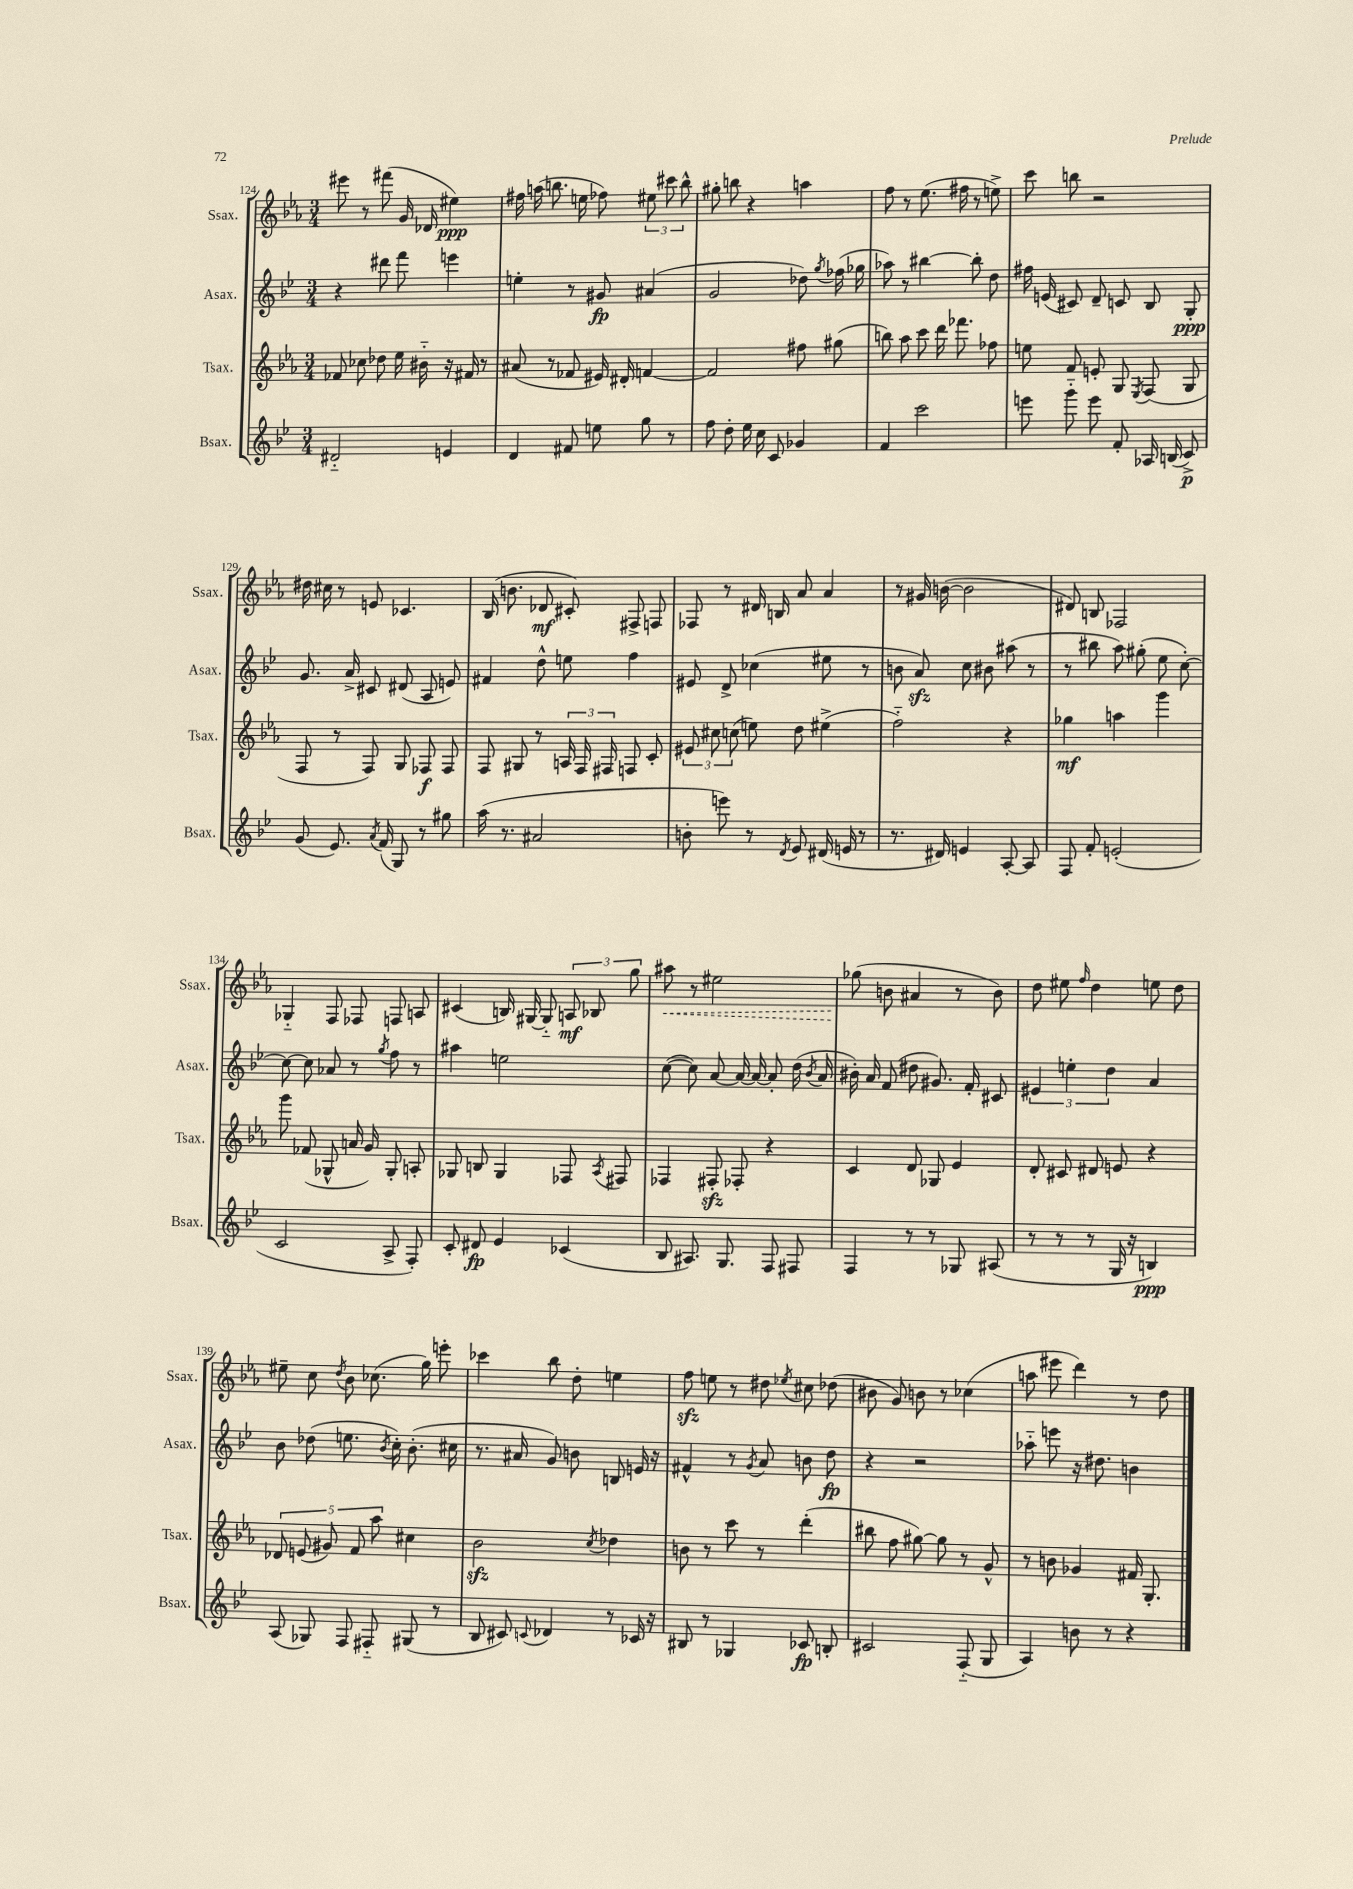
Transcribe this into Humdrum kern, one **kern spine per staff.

**kern	**dynam	**kern	**dynam	**kern	**dynam	**kern	**dynam
*part4	*part4	*part3	*part3	*part2	*part2	*part1	*part1
*staff4	*staff4	*staff3	*staff3	*staff2	*staff2	*staff1	*staff1
*I"Bsax.	*	*I"Tsax.	*	*I"Asax.	*	*I"Ssax.	*
*I'Bsax.	*	*I'Tsax.	*	*I'Asax.	*	*I'Ssax.	*
*clefG2	*	*clefG2	*	*clefG2	*	*clefG2	*
*k[b-e-]	*	*k[b-e-a-]	*	*k[b-e-]	*	*k[b-e-a-]	*
*M3/4	*	*M3/4	*	*M3/4	*	*M3/4	*
=124	=124	=124	=124	=124	=124	=124	=124
2d#X/	.	8f-X/	.	4r	.	8eee#X\	.
.	.	8cc-X\	.	.	.	8r	.
.	.	8dd-X\	.	8ddd#X\	.	(8fff#X\	.
.	.	16ee-\	.	8fff\	.	16g/	.
.	.	16b#X\	.	.	.	16d-X/	.
4en/	.	16r	.	4eeen\	.	4ee#X\)	ppp
.	.	16f#X/	.	.	.	.	.
.	.	8r	.	.	.	.	.
=125	=125	=125	=125	=125	=125	=125	=125
4d/	.	(8a#X/	.	4een'\	.	16ff#X\	.
.	.	.	.	.	.	(16aan\	.
.	.	8r	.	.	.	8.bbn\	.
8f#X/	.	8f-X/	.	8r	.	.	.
.	.	.	.	.	.	16een\	.
8een\	.	16e#X/)	.	8g#X/	fp	8ff-X\)	.
.	.	16d#X'/	.	.	.	.	.
8gg\	.	[4fn/	.	(4a#X/	.	12ee#X\	.
.	.	.	.	.	.	12ccc#X\	.
8r	.	.	.	.	.	.	.
.	.	.	.	.	.	12bb^^\	.
=126	=126	=126	=126	=126	=126	=126	=126
8ff\	.	2f/]	.	2g/	.	8gg#X'\	.
8dd'\	.	.	.	.	.	8bbn\	.
16ee-\	.	.	.	.	.	4r	.
16cc\	.	.	.	.	.	.	.
8c/	.	.	.	.	.	.	.
4g-X/	.	8ff#X\	.	8dd-X\)	.	4aan\	.
.	.	.	.	8qgg/	.	.	.
.	.	(8gg#X\	.	(16ff-X\	.	.	.
.	.	.	.	16gg-X\	.	.	.
=127	=127	=127	=127	=127	=127	=127	=127
4f/	.	8bbn\)	.	8aa-X\)	.	8ff\	.
.	.	8aa-\	.	8r	.	8r	.
2ccc\	.	8ccc\	.	[4bb#X\	.	(8.ee-\	.
.	.	16ddd\	.	.	.	.	.
.	.	8.fff-X\	.	.	.	16ff#X\	.
.	.	.	.	8bb#'\]	.	8r	.
.	.	8ff-X\	.	8dd\	.	8een^\)	.
=128	=128	=128	=128	=128	=128	=128	=128
8eeen\	.	8een\	.	16ff#X\	.	8ccc\	.
.	.	.	.	(16en/	.	.	.
8ggg\	.	8f/	.	8c#X/)	.	8bbn\	.
8eee\	.	8en'/	.	8d~/	.	2r	.
8f'/	.	8G/	.	8cn/	.	.	.
.	.	8qE-/	.	.	.	.	.
16A-X/	.	(8F/	.	8B-/	.	.	.
(16Bn/	.	.	.	.	.	.	.
8c^/)	p	8G/	.	8G'/	ppp	.	.
!!LO:LB:g=z
=129	=129	=129	=129	=129	=129	=129	=129
(8g/	.	8F/	.	8.g/	.	16dd#X\	.
.	.	.	.	.	.	16cc#X\	.
8.e-/)	.	8r	.	.	.	8r	.
.	.	.	.	16a^/	.	.	.
.	.	8F/)	.	8c#X/	.	8en/	.
8qa/	.	.	.	.	.	.	.
(16f/	.	.	.	.	.	.	.
8G/)	.	8G/	.	(8d#X/	.	4.c-X/	.
8r	.	8F-X/	f	8A/	.	.	.
8gg#X\	.	8F-/	.	8en/)	.	.	.
=130	=130	=130	=130	=130	=130	=130	=130
(16aa\	.	8F/	.	4f#X/	.	(16B-/	.
8.r	.	.	.	.	.	8.bn\	.
.	.	8G#X/	.	.	.	.	.
2a#X/	.	8r	.	8dd^^\	.	8d-X/	mf
.	.	24An/	.	8een\	.	8c#X'/)	.
.	.	24F/	.	.	.	.	.
.	.	24F#X/	.	.	.	.	.
.	.	8Fn/	.	4ff\	.	8F#X^/	.
.	.	8c'/	.	.	.	8Fn/	.
=131	=131	=131	=131	=131	=131	=131	=131
8bn'\	.	12e#X/	.	8e#X/	.	8F-X/	.
.	.	12cc#X\	.	.	.	.	.
8eeen\)	.	.	.	8d^/	.	8r	.
.	.	(12ccn\	.	.	.	.	.
8r	.	8een\)	.	(4cc-X\	.	16d#X/	.
.	.	.	.	.	.	16Bn/	.
8qd/	.	.	.	.	.	.	.
8e-/	.	8dd\	.	.	.	8a-/	.
(16d#X/	.	(4ee#X^\	.	8ee#X\	.	4a-/	.
16en/	.	.	.	.	.	.	.
8r	.	.	.	8r	.	.	.
=132	=132	=132	=132	=132	=132	=132	=132
8.r	.	2ff\)	.	8bn\	.	8r	.
.	.	.	.	8azz/)	.	16g#X/	.
16d#X/)	.	.	.	.	.	([16bn\	.
4en/	.	.	.	8cc\	.	2b\]	.
.	.	.	.	8b#X\	.	.	.
[8A'/	.	4r	.	(8aa#X\	.	.	.
8A/]	.	.	.	8r	.	.	.
=133	=133	=133	=133	=133	=133	=133	=133
8F/	.	4gg-X\	mf	8r	.	8d#X/)	.
8f'/	.	.	.	8bb#X\	.	8Bn/	.
(2en'/	.	4aan\	.	8aa\)	.	2F-X/	.
.	.	.	.	(8gg#X'\	.	.	.
.	.	4ggg\	.	8ee-\	.	.	.
.	.	.	.	[8cc'\)	.	.	.
!!LO:LB:g=z
=134	=134	=134	=134	=134	=134	=134	=134
2c/	.	8ggg\	.	8cc\_	.	4G-X/	.
.	.	(8f-X/	.	8cc\]	.	.	.
.	.	8G-X^^/	.	8a-X/	.	8F/	.
.	.	16an/	.	8r	.	8F-X/	.
.	.	16g/)	.	.	.	.	.
.	.	.	.	8qgg/	.	.	.
8A^/	.	8G-'/	.	8ff\	.	8Fn/	.
8F'/)	.	8An'/	.	8r	.	8An/	.
=135	=135	=135	=135	=135	=135	=135	=135
8c'/	.	8G-X/	.	4aa#X\	.	(4c#X/	.
8d#X/	fp	8Bn/	.	.	.	.	.
4e-/	.	4G-/	.	2een\	.	16Bn/)	.
.	.	.	.	.	.	[16G#X/	.
.	.	.	.	.	.	8G#/]	.
(4c-X/	.	8F-X/	.	.	.	12An/	mf
.	.	.	.	.	.	12B-X/	.
.	.	8qA-/	.	.	.	.	.
.	.	8F#X/	.	.	.	.	.
.	.	.	.	.	.	12gg\	.
=136	=136	=136	=136	=136	=136	=136	=136
!	!	!	!	!	!	!	!LO:HP:b
8B-/	.	4F-X/	.	([8cc\	.	8aa#X\	<
8.A#X/)	.	.	.	8cc\])	.	8r	.
.	.	8F#Xzz'/	.	[8a/	.	2ee#X\	.
8.G/	.	.	.	.	.	.	.
.	.	8F-X'/	.	16a/_	.	.	.
.	.	.	.	16a/_	.	.	.
8F/	.	4r	.	8a'/]	.	.	.
8F#X/	.	.	.	(16dd\	.	.	.
.	.	.	.	8qb-/	.	.	.
.	.	.	.	16a/	.	.	.
=137	=137	=137	=137	=137	=137	=137	=137
4F/	.	4c/	.	16b#X'\)	.	(8gg-X\	.
.	.	.	.	16a/	.	.	.
.	.	.	.	(8f/	.	8bn\	[
8r	.	8d/	.	8dd#X\	.	4a#X/	.
8r	.	8G-X/	.	8.g#X/)	.	.	.
8G-X/	.	4e-/	.	.	.	8r	.
.	.	.	.	16f'/	.	.	.
(8A#X/	.	.	.	8c#X/	.	8b\)	.
=138	=138	=138	=138	=138	=138	=138	=138
8r	.	8d'/	.	6e#X/	.	8dd\	.
8r	.	8c#X/	.	.	.	8ee#X\	.
.	.	.	.	6een'\	.	.	.
.	.	.	.	.	.	16qqff/	.
8r	.	8d#X/	.	.	.	4dd\	.
.	.	.	.	6dd\	.	.	.
16G/	.	8en/	.	.	.	.	.
16r	.	.	.	.	.	.	.
4Bn/)	ppp	4r	.	4a/	.	8een\	.
.	.	.	.	.	.	8dd\	.
!!LO:LB:g=z
=139	=139	=139	=139	=139	=139	=139	=139
(8A/	.	10d-X/	.	8b-\	.	8ee#X~\	.
.	.	(10en/	.	.	.	.	.
8G-X/)	.	.	.	(8dd-X\	.	8cc\	.
.	.	10g#X/)	.	.	.	.	.
.	.	.	.	.	.	8qdd/	.
8F/	.	.	.	8.een\	.	8b-\	.
.	.	10f/	.	.	.	.	.
8F#X/	.	.	.	.	.	(8.cc-X\	.
.	.	10aa-\	.	.	.	.	.
.	.	.	.	8qb-/	.	.	.
.	.	.	.	16cc'\)	.	.	.
(8G#X/	.	4cc#X\	.	(8.b-'\	.	.	.
.	.	.	.	.	.	16gg\)	.
8r	.	.	.	.	.	8eeen'\	.
.	.	.	.	16cc#X\	.	.	.
=140	=140	=140	=140	=140	=140	=140	=140
8B-/	.	2b-zz\	.	8.r	.	4ccc-X\	.
8c#X/)	.	.	.	.	.	.	.
.	.	.	.	16a#X/	.	.	.
8qqcn/	.	.	.	.	.	.	.
4d-X/	.	.	.	8g/)	.	8bb-\	.
.	.	.	.	8bn\	.	8dd'\	.
.	.	8qcc/	.	.	.	.	.
8r	.	4dd-X\	.	8Bn/	.	4een\	.
16c-X/	.	.	.	16en/	.	.	.
16r	.	.	.	16r	.	.	.
=141	=141	=141	=141	=141	=141	=141	=141
8B#X/	.	8bn\	.	4f#X^^/	.	8ffzz\	.
8r	.	8r	.	.	.	8een\	.
4G-X/	.	8ccc\	.	8r	.	8r	.
.	.	.	.	8qg/	.	.	.
.	.	8r	.	8a/	.	8dd#X\	.
.	.	.	.	.	.	8qee-X/	.
8c-X/	fp	(4ddd'\	.	8bn\	.	8cc#X\	.
8Bn'/	.	.	.	8dd\	fp	(8dd-X\	.
=142	=142	=142	=142	=142	=142	=142	=142
2c#X/	.	8bb#X\	.	4r	.	8b#X\	.
.	.	8ff\	.	.	.	8g/)	.
.	.	[8gg#X\)	.	2r	.	8bn\	.
.	.	8gg#\]	.	.	.	8r	.
(8F/	.	8r	.	.	.	(4cc-X\	.
8G/	.	8g^^/	.	.	.	.	.
=143	=143	=143	=143	=143	=143	=143	=143
4A/)	.	8r	.	8aa-X\	.	8aan\	.
.	.	8bn\	.	8eeen\	.	8eee#X\	.
8bn\	.	4g-X/	.	16r	.	4ddd\)	.
.	.	.	.	8.dd#X\	.	.	.
8r	.	.	.	.	.	.	.
4r	.	16f#X/	.	4bn\	.	8r	.
.	.	8.G'/	.	.	.	.	.
.	.	.	.	.	.	8dd\	.
==	==	==	==	==	==	==	==
*-	*-	*-	*-	*-	*-	*-	*-
